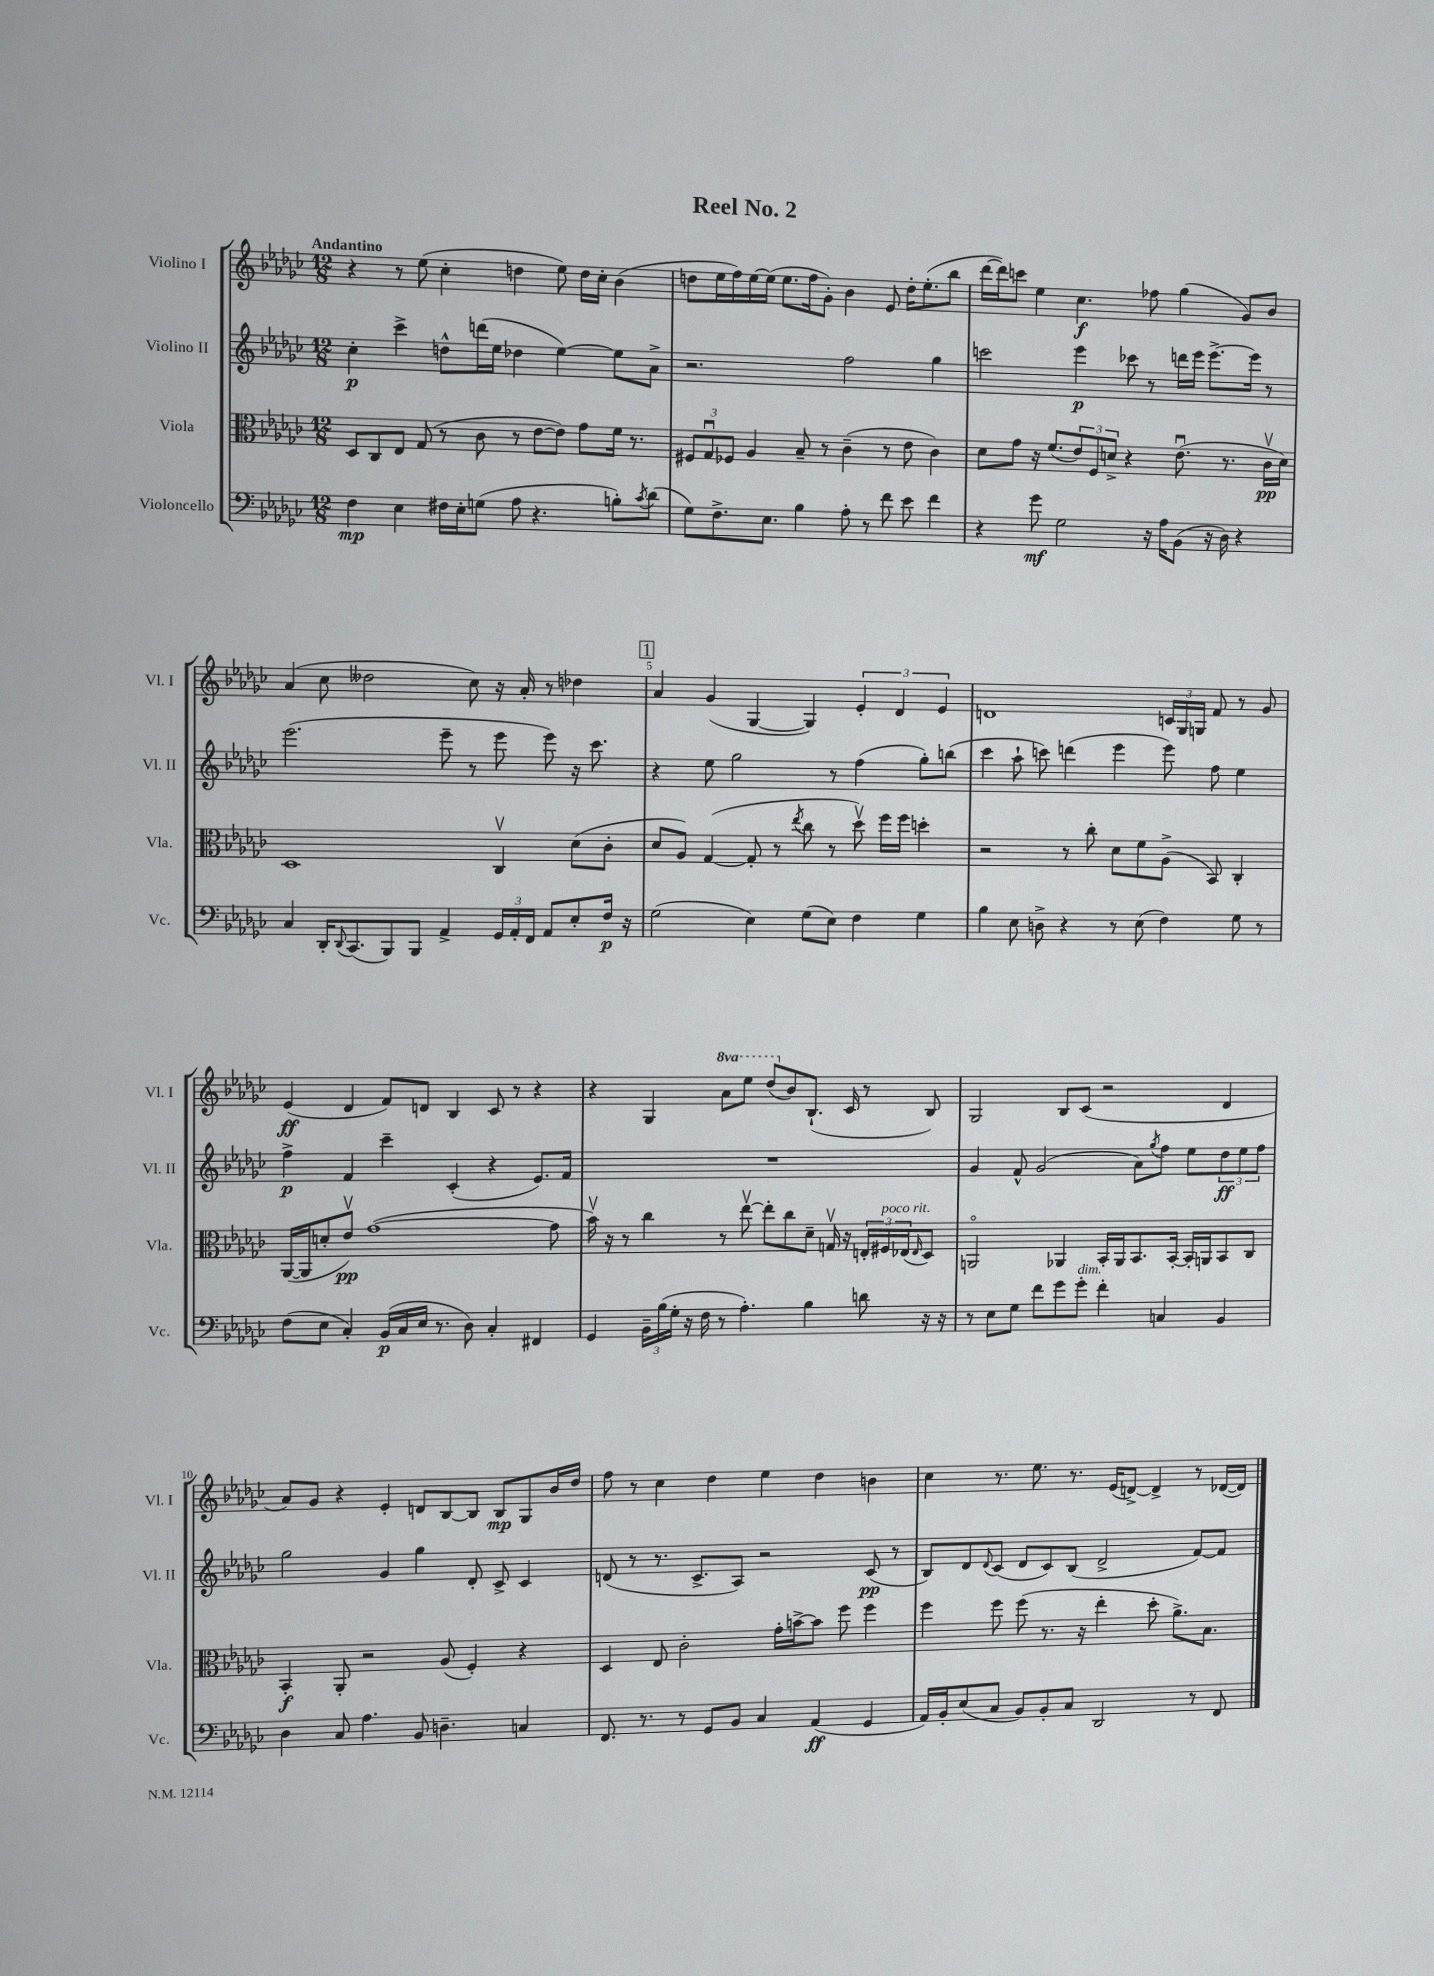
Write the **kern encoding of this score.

**kern	**kern	**kern	**kern
*staff4	*staff3	*staff2	*staff1
*clefF4	*clefC3	*clefG2	*clefG2
*k[b-e-a-d-g-c-]	*k[b-e-a-d-g-c-]	*k[b-e-a-d-g-c-]	*k[b-e-a-d-g-c-]
*M12/8	*M12/8	*M12/8	*M12/8
4F	8D-	4cc-'	4r
.	8C-	.	.
4E-	8E-	4ccc-^	8r
.	(8G-	.	(8ee-
16F#	8r	8dd^^	4cc-'
16E-'	.	.	.
(8G	8c-	(16ddd	.
.	.	16ee-	.
8A-	8r	4dd-	4dd
4.r	[8e-	.	.
.	8e-])	[4ee-)	8ee-)
.	8g-	.	16dd
.	.	.	16cc-'
8B')	16f	8ee-]	(4b-
.	8.r	.	.
8qc-	.	.	.
(8d-	.	8a-^	.
=	=	=	=
8G-)	12F#	2.r	8dd
.	12G-u	.	.
8.F^	.	.	16ee-
.	12F-	.	.
.	.	.	16ff)
.	4A-	.	[16ee-
8.E-	.	.	(16ee-]
.	.	.	8.ee-
4B-	8B-~	.	.
.	.	.	16ff
.	8r	.	8g-')
8A-'	(4c-~	2ff	4b-
8r	.	.	.
8f	8r	.	8e-
8e-	8e-	.	16dd'
.	.	.	(8.ee-'
4f	4c-)	4gg-	.
.	.	.	8bb-
=	=	=	=
4r	8d-	2ccc	[16ddd-
.	.	.	16ddd-])
.	8g-	.	8ccc
8g-	16r	.	4ee-
.	(8.f	.	.
2G-	.	.	.
.	12e-)	4eee-	4.cc-
.	12F	.	.
.	12d^	.	.
.	4r	8ccc-	.
16r	.	8r	8ff-
16A-	.	.	.
(8BB-	(8.e-u	16ddd	(4gg-
.	.	16eee-	.
16r	.	[8.eee-^	.
16D-)	8.r	.	.
4r	.	.	8g-)
.	.	16eee-]	.
.	16c-v	8r	8b-
.	16d)	.	.
=	=	=	=
4C-	1D-	(2.eee-	(4a-
16DD-'	.	.	8cc-
8qqDD-	.	.	.
(8.CC-	.	.	.
.	.	.	2dd--
8BBB-)	.	.	.
8BBB-	.	.	.
4AA-^	.	8eee-~	.
.	.	8r	8cc-)
24GG-	4C-v	8eee-	16r
24AA-'	.	.	.
.	.	.	16a-'
24FF	.	.	.
8AA-	.	8eee-)	8r
8E-'	(8d-	16r	4dd-
.	.	8.ccc-	.
16F	8c-'	.	.
16r	.	.	.
=	=	=	=
(2G-	8d-	4r	4a-
.	8A-)	.	.
.	([4G-	8ee-	(4g-
.	.	2gg-	.
4E-)	8G-']	.	[4G-
.	8r	.	.
.	8qee-	.	.
(8G-	8cc-	.	4G-])
8E-)	8r	8r	.
4F	8dd-v)	(4ff	6e-'
.	16ff	.	.
.	.	.	6d-
.	16ff	.	.
4G-	4dd'	8gg-')	.
.	.	.	6e-
.	.	(8bb	.
=	=	=	=
4B-	2r	4ccc-	1d
8E-	.	8aa-`	.
8D^	.	8ccc)	.
4r	8r	(4ddd	.
.	8cc-'	.	.
8r	8d-	4eee-	.
(8E-	8f	.	.
4F)	(8A-^	8eee-)	24c
.	.	.	24G-
.	.	.	24G
.	8BB-)	8ff	8f
8G-	4C-'	4ee-	8r
8r	.	.	8g-
=	=	=	=
(8F	([16AA-	4ff^	(4e-
.	16AA-]	.	.
8E-	8d'	.	.
4C-')	8e-v)	4f	4d-
.	([1g-	.	.
(16BB-	.	4ccc-~	8f)
16C-	.	.	.
16E-	.	.	8d
8.r	.	.	.
.	.	(4c-'	4B-
8D-)	.	.	.
4C-'	.	4r	8c-
.	.	.	8r
4FF#	.	8.e-)	4r
.	8g-]	.	.
.	.	16f	.
=	=	=	=
4GG-	16b-v)	1.r	4r
.	16r	.	.
.	8r	.	.
24BB-~	4cc-	.	4G-
(24B-	.	.	.
24G-'	.	.	.
16r	.	.	.
16F	.	.	.
8r	8r	.	8aa-
4.A-')	[8ee-v	.	8eee-
.	8ee-']	.	(8ddd-
.	8cc-	.	8b-)
4B-	8d-~	.	(8.B-`
.	16Gv	.	.
.	16r	.	16c-
8d	24E'	.	8r
.	24F#	.	.
.	(24E-	.	.
.	16qqE-	.	.
16r	8D-)	.	8B-)
16r	.	.	.
=	=	=	=
8r	2AAo	4g-	2G-
8E-	.	.	.
8G-	.	8f^^	.
8f	.	(2g-	.
8g-	4AA-	.	8B-
8g-'	.	.	(8c-
4f'	16BB-'	.	2r
.	16AA-	.	.
.	8.BB-	8a-)	.
.	.	8qgg-	.
4C	.	8ff	.
.	[16BB-'	.	.
.	16BB-']	8ee-	.
.	16AA	.	.
4BB-	8BB-	12dd-	4d-
.	.	12ee-	.
.	8C-	.	.
.	.	12ff	.
=	=	=	=
4D-	4BB-'	2gg-	8a-)
.	.	.	8g-
8C-	8AA-'	.	4r
4.A-	2r	.	.
.	.	4g-	4e-'
8BB-	.	4gg-	8d
4.D~	(8A-	.	[8B-
.	4F')	8d-'	8B-]
.	.	8c-^	8B-
4C	4r	4c-	8G-
.	.	.	16b-
.	.	.	16dd-
=	=	=	=
8.FF	4D-	(8d	8ff
.	.	8r	8r
8.r	.	.	.
.	8E-	8.r	4cc-
8r	2c-'	.	.
.	.	8.c-^	.
8GG-	.	.	4dd-
8BB-	.	8A-)	.
4C-	.	2r	4ee-
.	16g-'	.	.
.	[16b^	.	.
(4AA-	8b]	.	4dd-
.	8ff	.	.
4GG-	4ff	(8c-	4b
.	.	8r	.
=	=	=	=
16AA-)	4ff	8B-)	4cc-
16BB-'	.	.	.
(8E-	.	8d-	.
.	.	8qqd-	.
8C-	8ff	(8c-	8.r
8BB-)	(8ff	8d-	.
.	.	.	8.ee-
8BB-'	8.r	8c-)	.
8C-	.	(8B-	8.r
.	16r	.	.
2DD-	4ee-'	2d-^	.
.	.	.	(16e-
.	.	.	[8d^)
.	8dd-'	.	4d^]
.	8.a-^)	.	.
8r	.	[8f)	8r
.	8.B-	.	.
8FF	.	8f]	([16d-
.	.	.	16d-])
==	==	==	==
*-	*-	*-	*-
